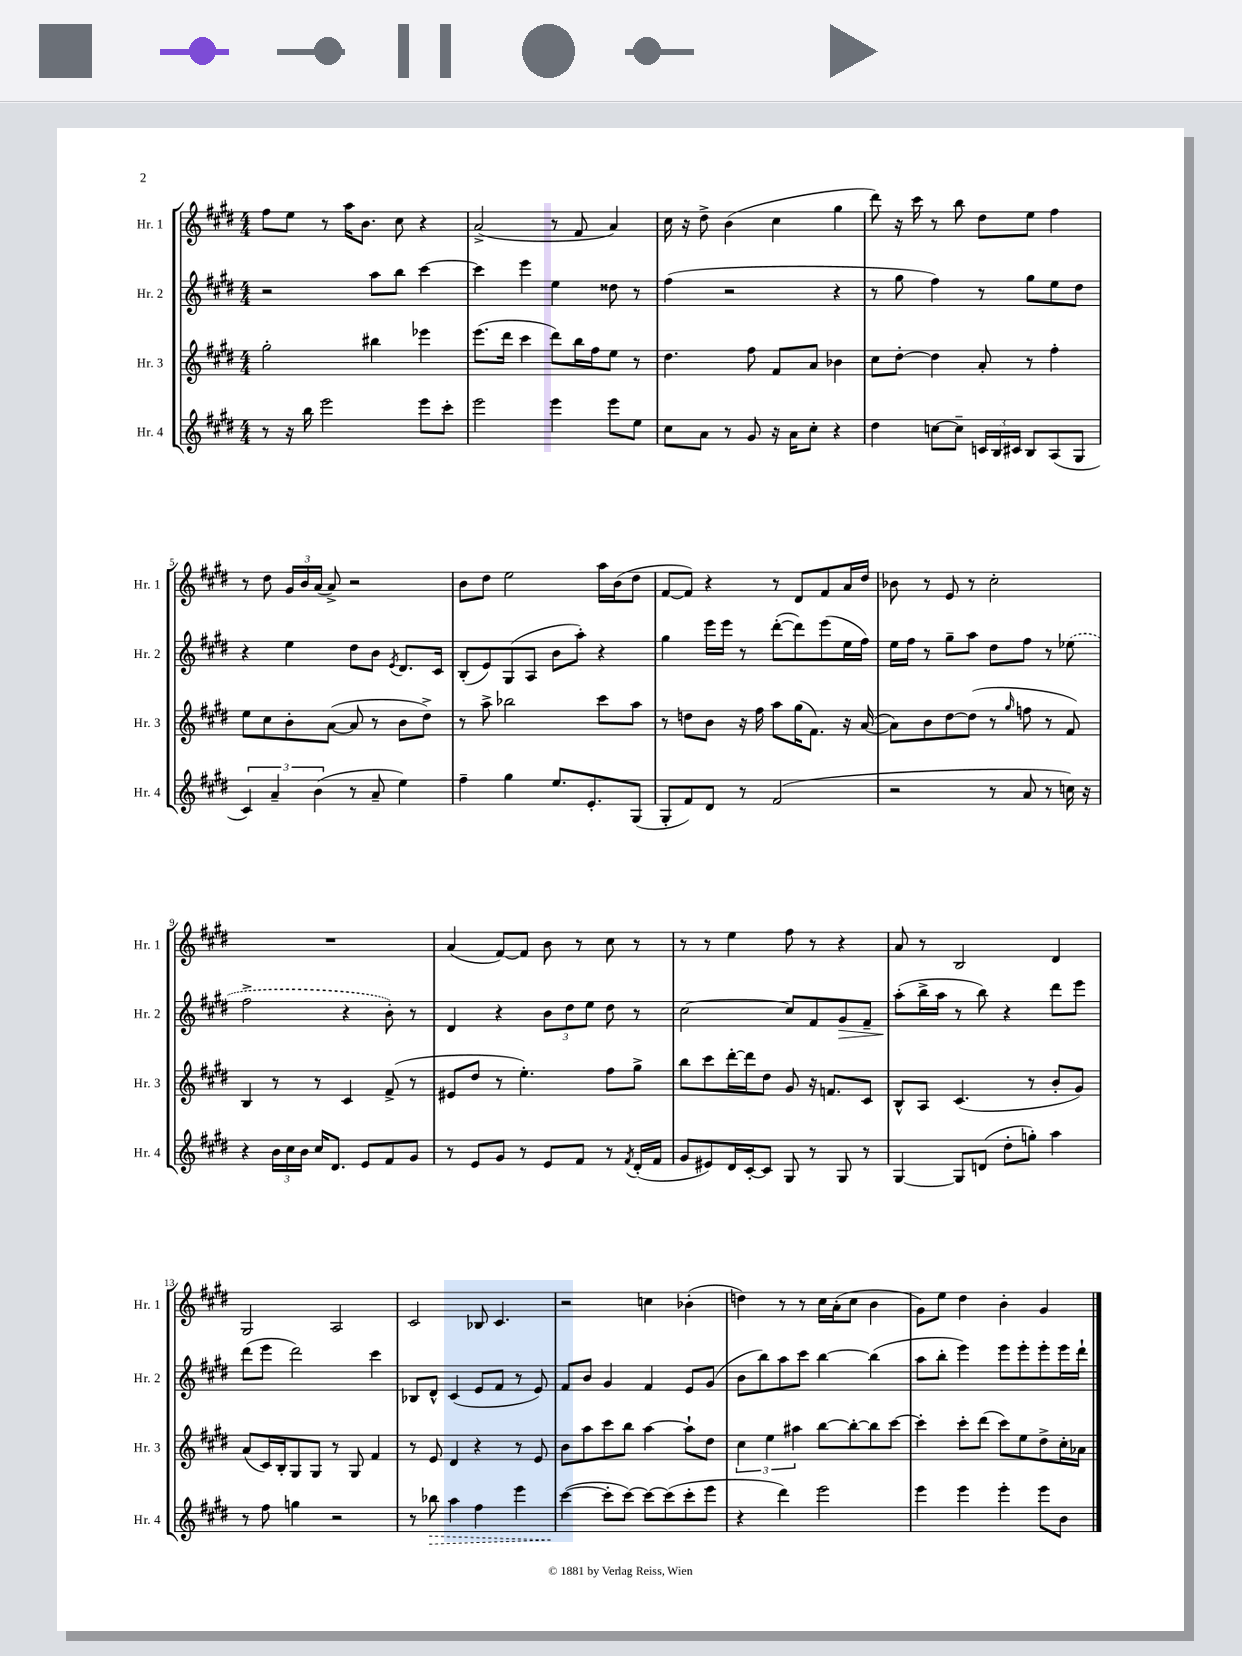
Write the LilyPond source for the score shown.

<<
\new StaffGroup <<
\new Staff = "s0" \with { instrumentName = "Hr. 1" shortInstrumentName = "Hr. 1" } {
    \clef treble \key e \major \numericTimeSignature \time 4/4
    \autoBeamOff fis''8[ e''8] r8 a''16[ b'8.] cis''8 r4 |
    a'2->( r8 fis'8 a'4) |
    cis''16 r16 dis''8-> b'4( cis''4 gis''4 |
    dis'''8) r16 cis'''16 r8 b''8 dis''8[ e''8] fis''4 |
    r8 dis''8 \tuplet 3/2 { gis'16[ b'16 a'16]( } a'8->) r2 |
    b'8[ dis''8] e''2 a''16[ b'16( dis''8] |
    fis'8[~ fis'8]) r4 r8 dis'8[ fis'8 a'16 dis''16] |
    bes'8 r8 e'8 r8 cis''2-. |
    R1 |
    a'4( fis'8[~) fis'8] b'8 r8 cis''8 r8 |
    r8 r8 e''4 fis''8 r8 r4 |
    a'8 r8 b2 dis'4 |
    gis2 a2 |
    cis'2 bes8 cis'4. |
    r2 c''4 bes'4-.( |
    d''4) r8 r8 cis''16[ a'16-.( cis''8] b'4 |
    gis'8[) e''8] dis''4 b'4-. gis'4 \bar "|." |
}
\new Staff = "s1" \with { instrumentName = "Hr. 2" shortInstrumentName = "Hr. 2" } {
    \clef treble \key e \major \numericTimeSignature \time 4/4
    \autoBeamOff r2 a''8[ b''8] cis'''4~ |
    cis'''4 e'''4 e''4 disis''8 r8 |
    fis''4( r2 r4 |
    r8 gis''8 fis''4) r8 gis''8[ e''8 dis''8] |
    r4 e''4 dis''8[ b'8] \acciaccatura { e'8 } dis'8.[ cis'16] |
    b8[-.( e'8) gis8( a8] b'8[ a''8]-.) r4 |
    gis''4 e'''16[ e'''16] r8 dis'''8[~-.( dis'''8) e'''8( e''16 fis''16]) |
    e''16[ fis''16] r8 gis''8[-- a''8] dis''8[ fis''8] r8 \once \slurDashed ees''8( |
    fis''2-> r4 b'8-.) r8 |
    dis'4 r4 \tuplet 3/2 { b'8[ dis''8 e''8] } dis''8 r8 |
    cis''2~ cis''8[ fis'8 gis'8\> fis'8]-- |
    a''8[-.\!( b''16-> a''16] r8 b''8) r4 dis'''8[ e'''8] |
    dis'''8[( e'''8] dis'''2) cis'''4 |
    bes8[ dis'8]-^ cis'4( e'8[ fis'8] r8 e'8) |
    fis'8[ b'8] gis'4 fis'4 e'8[ gis'8]( |
    b'8[ b''8) a''8 cis'''8] b''4~ b''4( |
    a''8[ b''8]-. e'''4) e'''8[ e'''8-. e'''8-. e'''16 dis'''16]-! \bar "|." |
}
\new Staff = "s2" \with { instrumentName = "Hr. 3" shortInstrumentName = "Hr. 3" } {
    \clef treble \key e \major \numericTimeSignature \time 4/4
    \autoBeamOff gis''2-. bis''4 ees'''4 |
    e'''8.[( dis'''16] cis'''4 dis'''8[) b''16 fis''16 e''8] r8 |
    dis''4. fis''8 fis'8[ a'8] bes'4 |
    cis''8[ dis''8]~-. dis''4 a'8-. r8 fis''4-. |
    e''8[ cis''8 b'8-. a'8]~( a'8 r8 b'8[ dis''8]->) |
    r8 a''8-> bes''2 cis'''8[ a''8] |
    r8 d''8[ b'8] r16 fis''16 a''8[ gis''16( fis'8.]) r16 a'16~( |
    a'8[) b'8 dis''8~ dis''8]( r8 \grace { gis''16 } f''8 r8 fis'8) |
    b4 r8 r8 cis'4 fis'8->( r8 |
    eis'8[ dis''8] r8 e''4.-.) fis''8[ gis''8]-> |
    b''8[ cis'''8 dis'''16~-. dis'''16 dis''8] gis'8 r16 f'8.[ cis'8] |
    b8[-^ a8] cis'4.( r8 b'8[-. gis'8]) |
    a'8[( cis'16) b16-. gis8 gis8] r8 gis8 fis'4 |
    r8 e'8 dis'4 r4 r8 e'8 |
    b'8[ a''8 cis'''8 b''8] a''4~ a''8[-! dis''8] |
    \tuplet 3/2 { cis''4 e''4 ais''4 } b''8[~ b''8~-. b''8 cis'''8]~ |
    cis'''4-. cis'''8[-. dis'''8]( cis'''8[) e''8 dis''8-> cis''16-. aes'16] \bar "|." |
}
\new Staff = "s3" \with { instrumentName = "Hr. 4" shortInstrumentName = "Hr. 4" } {
    \clef treble \key e \major \numericTimeSignature \time 4/4
    \autoBeamOff r8 r16 b''16 e'''2 e'''8[ cis'''8]-. |
    e'''2 e'''4 e'''8[ e''8] |
    cis''8[ a'8] r8 gis'8 r16 a'16[ cis''8]-. r4 |
    dis''4 c''8[~ c''8]-- \tuplet 3/2 { c'16[ b16 cis'16] } b8[ a8( gis8] |
    \tuplet 3/2 { cis'4) a'4-- b'4( } r8 a'8-- e''4) |
    fis''4-- gis''4 e''8.[ e'8.-. gis8]( |
    gis8[-. fis'8) dis'8] r8 fis'2( |
    r2 r8 a'8 r8 c''16) r16 |
    r4 \tuplet 3/2 { b'16[ cis''16 b'16] } cis''16[ dis'8.] e'8[ fis'8 gis'8] |
    r8 e'8[ gis'8] r8 e'8[ fis'8] r8 \acciaccatura { fis'8 } dis'16[-.( fis'16] |
    gis'8[ eis'8) dis'16 cis'16~-. cis'8] gis8 r8 gis8 r8 |
    gis4~ gis8[ d'8]( dis''8[-. g''8]-.) a''4 |
    r8 fis''8 g''4 r2 |
    r8 \once \override Hairpin.style = #'dashed-line bes''8\> a''4 fis''4 e'''4 |
    cis'''4~\!( cis'''8[-. cis'''8]~) cis'''8[~ cis'''8( cis'''8-. e'''8] |
    r4 dis'''4) e'''2 |
    e'''4 e'''4 e'''4-. e'''8[ b'8] \bar "|." |
}
>>
>>
